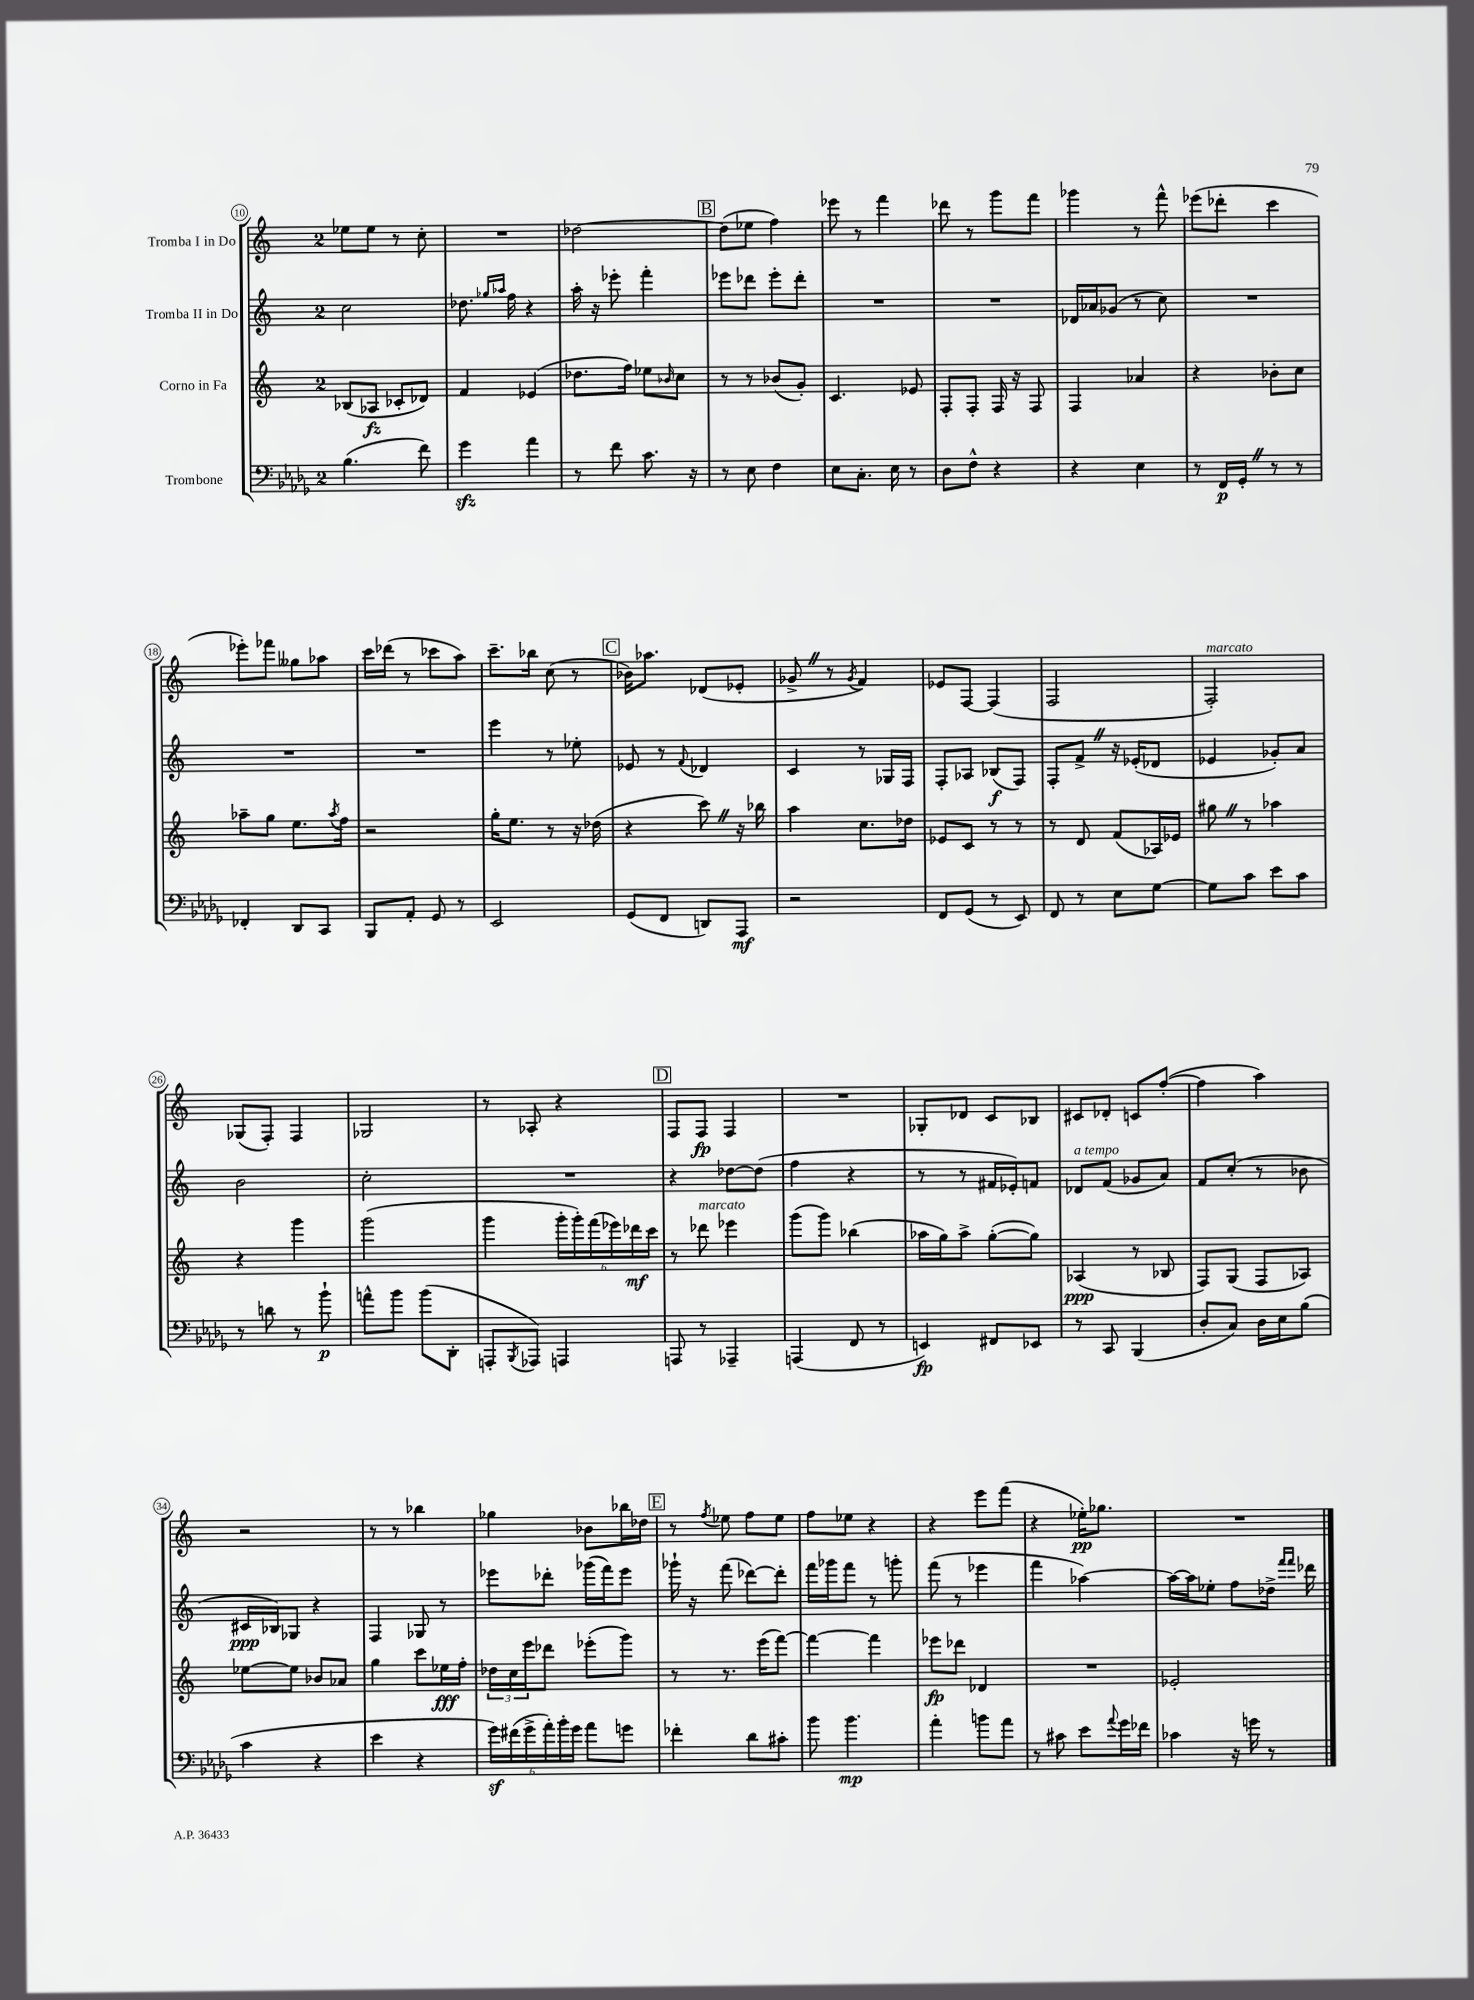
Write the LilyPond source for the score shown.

<<
\new StaffGroup <<
\new Staff = "s0" \with { instrumentName = "Tromba I in Do" } {
    \clef treble \key c \major \once \override Staff.TimeSignature.style = #'single-digit \time 2/4
    ees''8 ees''8 r8 c''8-. |
    R2 |
    des''2~ |
    \mark \markup { \box "B" } des''8( ees''8 f''4) |
    ees'''8 r8 f'''4 |
    des'''8 r8 g'''8 f'''8 |
    ges'''4 r8 f'''8-^ |
    ees'''8( des'''8-. c'''4 |
    ees'''8-.) fes'''8 geses''8 aes''8 |
    c'''16 des'''16( r8 ces'''8 a''8) |
    c'''8.-- bes''16 c''8( r8 |
    \mark \markup { \box "C" } bes'16) aes''8. des'8( ees'8-. |
    ges'8-> \once \override BreathingSign.text = \markup { \musicglyph "scripts.caesura.straight" } \breathe r8 \acciaccatura { ges'8 } f'4) |
    ees'8 f8~ f4( |
    f2 |
    f2-.^\markup { \italic "marcato" }) |
    ges8( f8-.) f4 |
    ges2 |
    r8 aes8-. r4 |
    \mark \markup { \box "D" } f8 f8\fp f4 |
    R2 |
    ges8-. des'8 c'8 bes8 |
    cis'8 des'8-. c'8 f''8~-.( |
    f''4 a''4) |
    r2 |
    r8 r8 bes''4 |
    ges''4 bes'8 bes''16 des''16 |
    \mark \markup { \box "E" } r8 \acciaccatura { f''8 } ees''8 f''8 ees''8 |
    f''8 ees''8 r4 |
    r4 e'''8 f'''8( |
    r4 ees''16-.\pp) ges''8. |
    R2 \bar "|." |
}
\new Staff = "s1" \with { instrumentName = "Tromba II in Do" } {
    \clef treble \key c \major \once \override Staff.TimeSignature.style = #'single-digit \time 2/4
    c''2 |
    des''8. \grace { ges''16 aes''16 } f''16 r4 |
    a''16-. r16 ees'''8-. f'''4-. |
    \mark \markup { \box "B" } ees'''8 des'''8 ees'''8-. des'''8-. |
    R2 |
    R2 |
    des'16 aes'16 ges'8( r8 c''8) |
    R2 |
    R2 |
    R2 |
    e'''4 r8 ees''8-. |
    \mark \markup { \box "C" } ees'8 r8 \appoggiatura { f'8 } des'4 |
    c'4 r8 ges16 f16 |
    f8-. aes8 bes8\f( f8) |
    f8-. f'8-> \once \override BreathingSign.text = \markup { \musicglyph "scripts.caesura.straight" } \breathe r16 ees'16-.( des'8 |
    ees'4 ges'8-.) a'8 |
    b'2 |
    c''2-. |
    R2 |
    \mark \markup { \box "D" } r4 des''8~ des''8( |
    f''4 r4 |
    r8 r8 fis'16 ees'16-.) f'8 |
    des'8^\markup { \italic "a tempo" } f'8( ges'8 a'8) |
    f'8 c''8-.( r8 bes'8 |
    cis'16\ppp bes16) ges8 r4 |
    f4 ges8 r8 |
    ees'''8 des'''8-. ges'''16( f'''16) ees'''8 |
    \mark \markup { \box "E" } ges'''16-! r16 f'''8( des'''8~) des'''8-. |
    f'''16 ges'''16 f'''8 r8 g'''8-. |
    f'''8( r8 ees'''4 |
    f'''4 aes''4~) |
    aes''16~ aes''16 ees''8-. f''8 des''16-> \grace { f'''16 f'''16 } des'''16 \bar "|." |
}
\new Staff = "s2" \with { instrumentName = "Corno in Fa" } {
    \clef treble \key c \major \once \override Staff.TimeSignature.style = #'single-digit \time 2/4
    bes8( aes8\fz ces'8-. des'8) |
    f'4 ees'4( |
    des''8. f''16) ees''8 \grace { bes'16 } c''8 |
    \mark \markup { \box "B" } r8 r8 bes'8( g'8-.) |
    c'4. ees'8 |
    f8-. f8-. f16 r16 f8 |
    f4 aes'4 |
    r4 bes'8-. c''8 |
    aes''8-- g''8 e''8. \acciaccatura { aes''8 } f''16 |
    r2 |
    g''16-. e''8. r8 r16 des''16( |
    \mark \markup { \box "C" } r4 c'''8) \once \override BreathingSign.text = \markup { \musicglyph "scripts.caesura.straight" } \breathe r16 bes''16 |
    a''4 c''8. des''16 |
    ees'8 c'8 r8 r8 |
    r8 d'8 f'8( aes16) ees'16 |
    gis''8 \once \override BreathingSign.text = \markup { \musicglyph "scripts.caesura.straight" } \breathe r8 aes''4 |
    r4 g'''4 |
    g'''2( |
    g'''4 \tuplet 6/4 { g'''16-. g'''16-.) f'''16( ees'''16) des'''16\mf c'''16 } |
    \mark \markup { \box "D" } r8 des'''8^\markup { \italic "marcato" } ees'''4 |
    g'''8( g'''8) bes''4( |
    aes''16 g''16) aes''8-> g''8~-.( g''8) |
    aes4\ppp( r8 bes8 |
    f8) g8( f8 aes8) |
    ees''8~ ees''8 bes'8 aes'8 |
    g''4 c'''8 ees''16\fff f''16-. |
    \tuplet 3/2 { des''16 c''16 e'''16 } des'''8 ees'''8-.( g'''8) |
    \mark \markup { \box "E" } r8 r8. e'''16( f'''8~) |
    f'''4~ f'''4 |
    ees'''8\fp des'''8 des'4 |
    R2 |
    ees'2-. \bar "|." |
}
\new Staff = "s3" \with { instrumentName = "Trombone" } {
    \clef bass \key des \major \once \override Staff.TimeSignature.style = #'single-digit \time 2/4
    bes4.( f'8) |
    ges'4\sfz aes'4 |
    r8 f'8 c'8. r16 |
    \mark \markup { \box "B" } r8 ees8 f4 |
    ees8 c8.-. ees16 r8 |
    des8 f8-^ r4 |
    r4 ees4 |
    r8 f,16\p ges,16-. \once \override BreathingSign.text = \markup { \musicglyph "scripts.caesura.straight" } \breathe r8 r8 |
    fes,4-. des,8 c,8 |
    bes,,8 aes,8-. ges,8 r8 |
    ees,2 |
    \mark \markup { \box "C" } ges,8( f,8 d,8) aes,,8\mf |
    r2 |
    f,8 ges,8( r8 ees,8) |
    f,8 r8 ees8 ges8~ |
    ges8 c'8 ees'8 c'8 |
    r8 d'8 r8 bes'8-!\p |
    a'8-^ bes'8 bes'8( des,8-. |
    a,,8-. \acciaccatura { bes,,8 } aes,,8) a,,4 |
    \mark \markup { \box "D" } a,,8 r8 aes,,4-- |
    a,,4( f,8 r8 |
    e,4\fp) fis,8 ees,8 |
    r8 c,8 bes,,4( |
    des8-. c8) des16 ees16 bes8( |
    c'4 r4 |
    ees'4 r4 |
    \tuplet 6/4 { ges'16\sf) fis'16( ges'16-> aes'16-.) bes'16-. ges'16 } aes'8 g'8 |
    \mark \markup { \box "E" } fes'4-. des'8 cis'8-. |
    bes'8 bes'4.\mp |
    aes'4-. b'8 aes'8 |
    r8 cis'8 ees'8 \appoggiatura { aes'8 } ges'16 fes'16 |
    ces'4 r16 g'16 r8 \bar "|." |
}
>>
>>
\layout { \context { \Score currentBarNumber = #10 \override BarNumber.stencil = #(make-stencil-circler 0.1 0.3 ly:text-interface::print) } }
